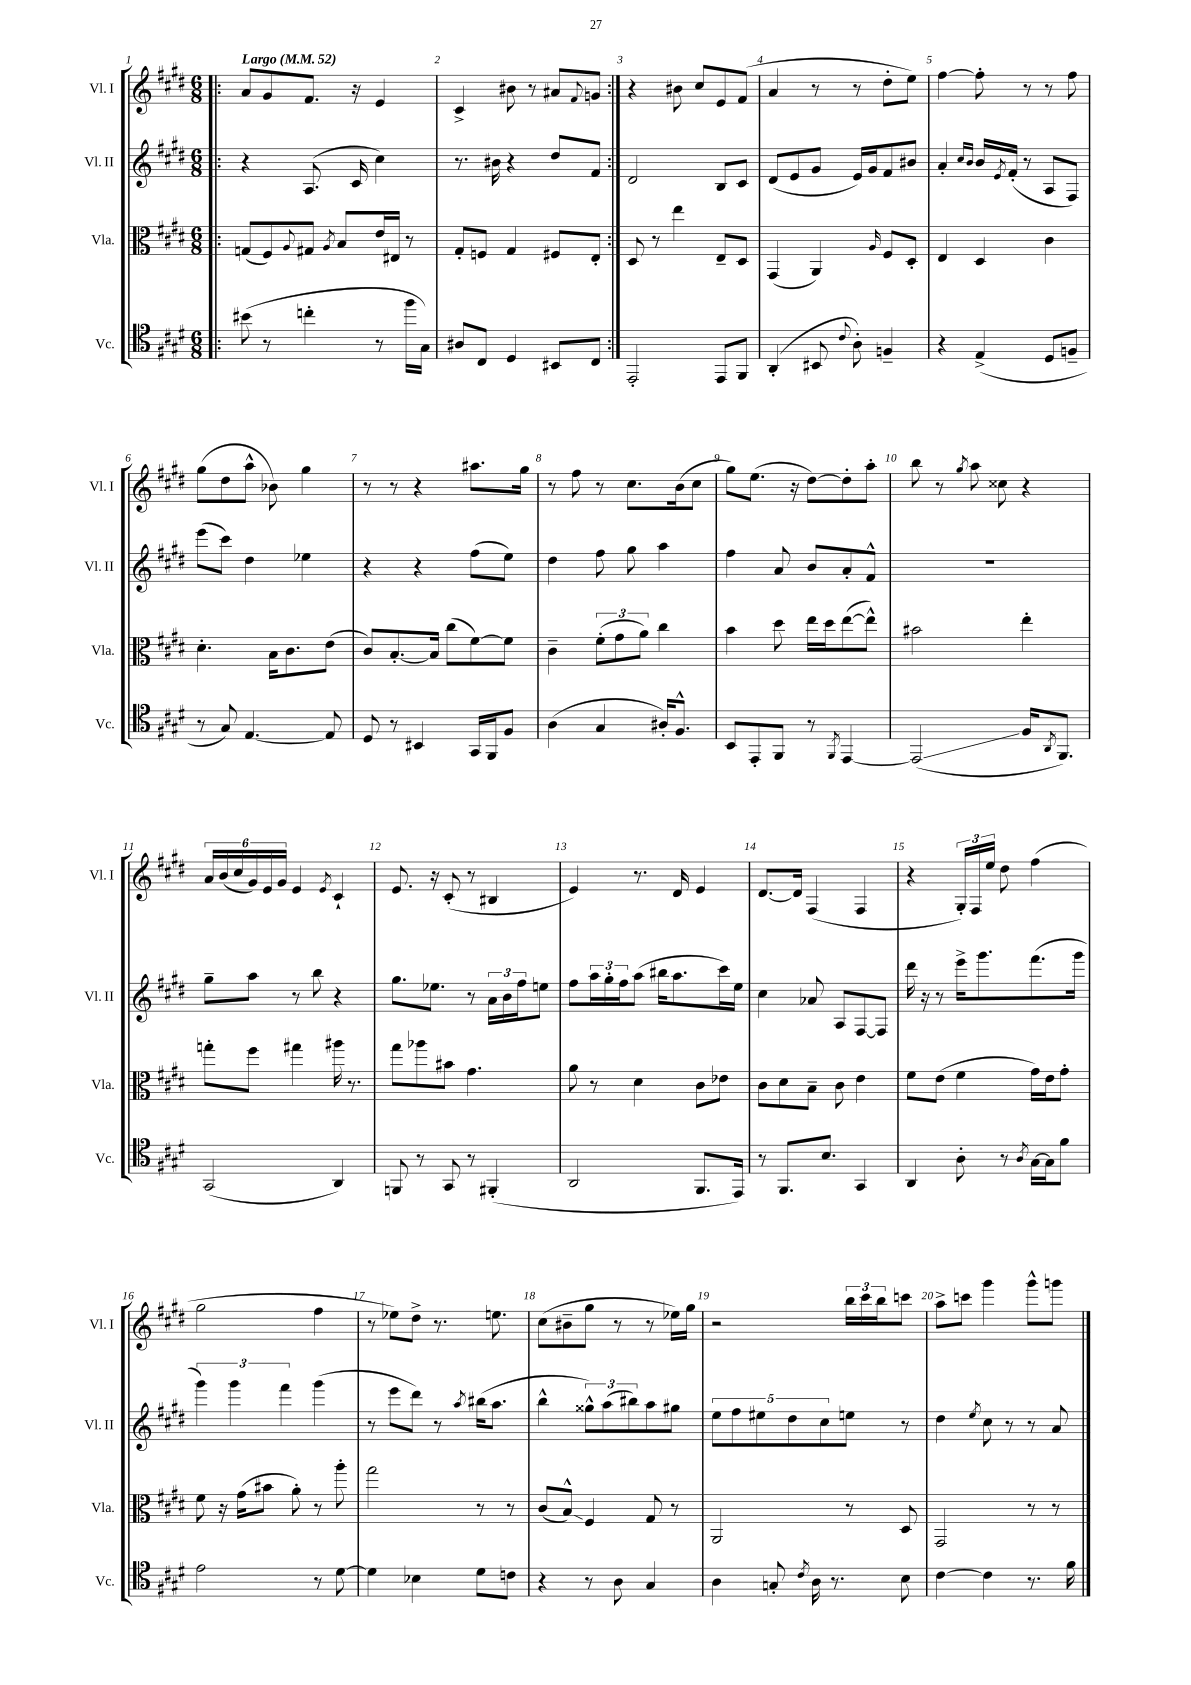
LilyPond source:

<<
\new StaffGroup <<
\new Staff = "s0" \with { instrumentName = "Vl. I" shortInstrumentName = "Vl. I" } {
    \clef treble \key e \major \numericTimeSignature \time 6/8 \tempo "Largo" 4 = 52
    \repeat volta 2 { \bar ".|:" a'8 gis'8 fis'8. r16 e'4 |
    cis'4-> bis'8 r8 ais'8 \appoggiatura { fis'8 } g'8 | }
    r4 bis'8 cis''8 e'8 fis'8( |
    a'4 r8 r8 dis''8-. e''8) |
    fis''4~ fis''8-. r8 r8 fis''8 |
    gis''8( dis''8 a''8-^ bes'8) gis''4 |
    r8 r8 r4 ais''8. gis''16 |
    r8 fis''8 r8 cis''8. b'16( cis''8 |
    gis''8) e''8.( r16 dis''8~) dis''8-. a''8-. |
    b''8 r8 \acciaccatura { gis''8 } a''8 cisis''8 r4 |
    \tuplet 6/4 { a'16 b'16( cis''16 gis'16) e'16 gis'16 } e'4 \acciaccatura { e'8 } cis'4-! |
    e'8. r16 cis'8-.( r8 bis4 |
    e'4) r8. dis'16 e'4 |
    dis'8.~ dis'16 fis4( fis4 |
    r4 \tuplet 3/2 { gis16-.) fis16 e''16 } dis''8 fis''4( |
    gis''2 fis''4 |
    r8 ees''8) dis''8-> r8. e''8. |
    cis''8( bis'8-- gis''8 r8 r8 ees''16) gis''16 |
    r2 \tuplet 3/2 { b''16 cis'''16 b''16 } c'''8 |
    a''8-> c'''8 gis'''4 gis'''8-^ g'''8 \bar "|." |
}
\new Staff = "s1" \with { instrumentName = "Vl. II" shortInstrumentName = "Vl. II" } {
    \clef treble \key e \major \numericTimeSignature \time 6/8
    \repeat volta 2 { \bar ".|:" r4 a8.( cis'16 cis''4) |
    r8. bis'16 r4 dis''8 fis'8 | }
    dis'2 b8 cis'8 |
    dis'8( e'8 gis'8 e'16) gis'16 fis'8 bis'8 |
    a'4-. \grace { cis''16 b'16 } b'16 \acciaccatura { e'8 } fis'16-.( r8 a8 fis8) |
    e'''8( cis'''8) dis''4 ees''4 |
    r4 r4 fis''8( e''8) |
    dis''4 fis''8 gis''8 a''4 |
    fis''4 a'8 b'8 a'8-. fis'8-^ |
    R2. |
    gis''8-- a''8 r8 b''8 r4 |
    gis''8. ees''8. r8 \tuplet 3/2 { a'16 b'16 fis''16 } e''8 |
    fis''8 \tuplet 3/2 { a''16 gis''16-. fis''16 } a''8( bis''16 a''8. cis'''16) e''16 |
    cis''4 aes'8 a8 fis8~ fis8 |
    dis'''16 r16 r8 e'''16-> gis'''8. fis'''8.( gis'''16 |
    \tuplet 3/2 { gis'''4) gis'''4 fis'''4 } gis'''4( |
    r8 e'''8 dis'''8) r8 \acciaccatura { a''8 } bis''16( a''8. |
    b''4-^ \tuplet 3/2 { gisis''8-^) a''8( bis''8) } a''8 gis''8 |
    \tuplet 5/4 { e''8 fis''8 eis''8 dis''8 cis''8 } e''8 r8 |
    dis''4 \acciaccatura { e''8 } cis''8 r8 r8 a'8 \bar "|." |
}
\new Staff = "s2" \with { instrumentName = "Vla." shortInstrumentName = "Vla." } {
    \clef alto \key e \major \numericTimeSignature \time 6/8
    \repeat volta 2 { \bar ".|:" g8( fis8) \appoggiatura { a8 } gis8 \acciaccatura { a8 } b8 e'16 eis16 r8 |
    gis8-. f8 gis4 fis8 e8-. | }
    dis8 r8 e''4 e8-- dis8 |
    gis,4( a,4) \grace { a16 } fis8 dis8-. |
    e4 dis4 cis'4 |
    dis'4.-. b16 cis'8. e'8( |
    cis'8) b8.~-. b16 cis''8( fis'8~) fis'8 |
    cis'4-- \tuplet 3/2 { fis'8-.( gis'8 a'8) } cis''4 |
    b'4 dis''8 e''16 dis''16 e''8~( e''8-^) |
    bis'2 e''4-. |
    g''8-. fis''8 gis''4 ais''16 r8. |
    gis''8 aes''8 bis'8 gis'4. |
    a'8 r8 dis'4 cis'8 ees'8 |
    cis'8 dis'8 b8-- cis'8 e'4 |
    fis'8 e'8( fis'4 gis'16) e'16 gis'8-. |
    fis'8 r16 gis'16( bis'8 a'8-.) r8 a''8-. |
    gis''2 r8 r8 |
    cis'8( b8-^\glissando) fis4 gis8 r8 |
    a,2 r8 dis8 |
    gis,2 r8 r8 \bar "|." |
}
\new Staff = "s3" \with { instrumentName = "Vc." shortInstrumentName = "Vc." } {
    \clef tenor \key e \major \numericTimeSignature \time 6/8
    \repeat volta 2 { \bar ".|:" bis'8( r8 c''4-. r8 fis''16 gis16) |
    ais8 cis8 dis4 bis,8 cis8 | }
    e,2-. e,8 fis,8 |
    a,4-.( bis,8 \appoggiatura { cis'8 } a8-.) f4-- |
    r4 e4->( dis8 f8-- |
    r8 gis8) e4.~ e8 |
    dis8 r8 bis,4 gis,16 fis,16 fis8 |
    a4( gis4 ais16-.) fis8.-^ |
    b,8 e,8-. fis,8 r8 \acciaccatura { fis,8 } e,4~ |
    e,2\glissando( fis16 \acciaccatura { a,8 } fis,8.) |
    gis,2( a,4) |
    f,8 r8 gis,8 r8 fis,4-.( |
    a,2 fis,8. e,16) |
    r8 fis,8. b8. gis,4 |
    a,4 a8-. r8 \acciaccatura { a8 } gis16~ gis16 fis'8 |
    e'2 r8 dis'8~ |
    dis'4 bes4 dis'8 c'8 |
    r4 r8 a8 gis4 |
    a4 g8-. \acciaccatura { cis'8 } a16 r8. b8 |
    cis'4~ cis'4 r8. fis'16 \bar "|." |
}
>>
>>
\layout { \context { \Score \override BarNumber.break-visibility = ##(#f #t #t) barNumberVisibility = #all-bar-numbers-visible } }
